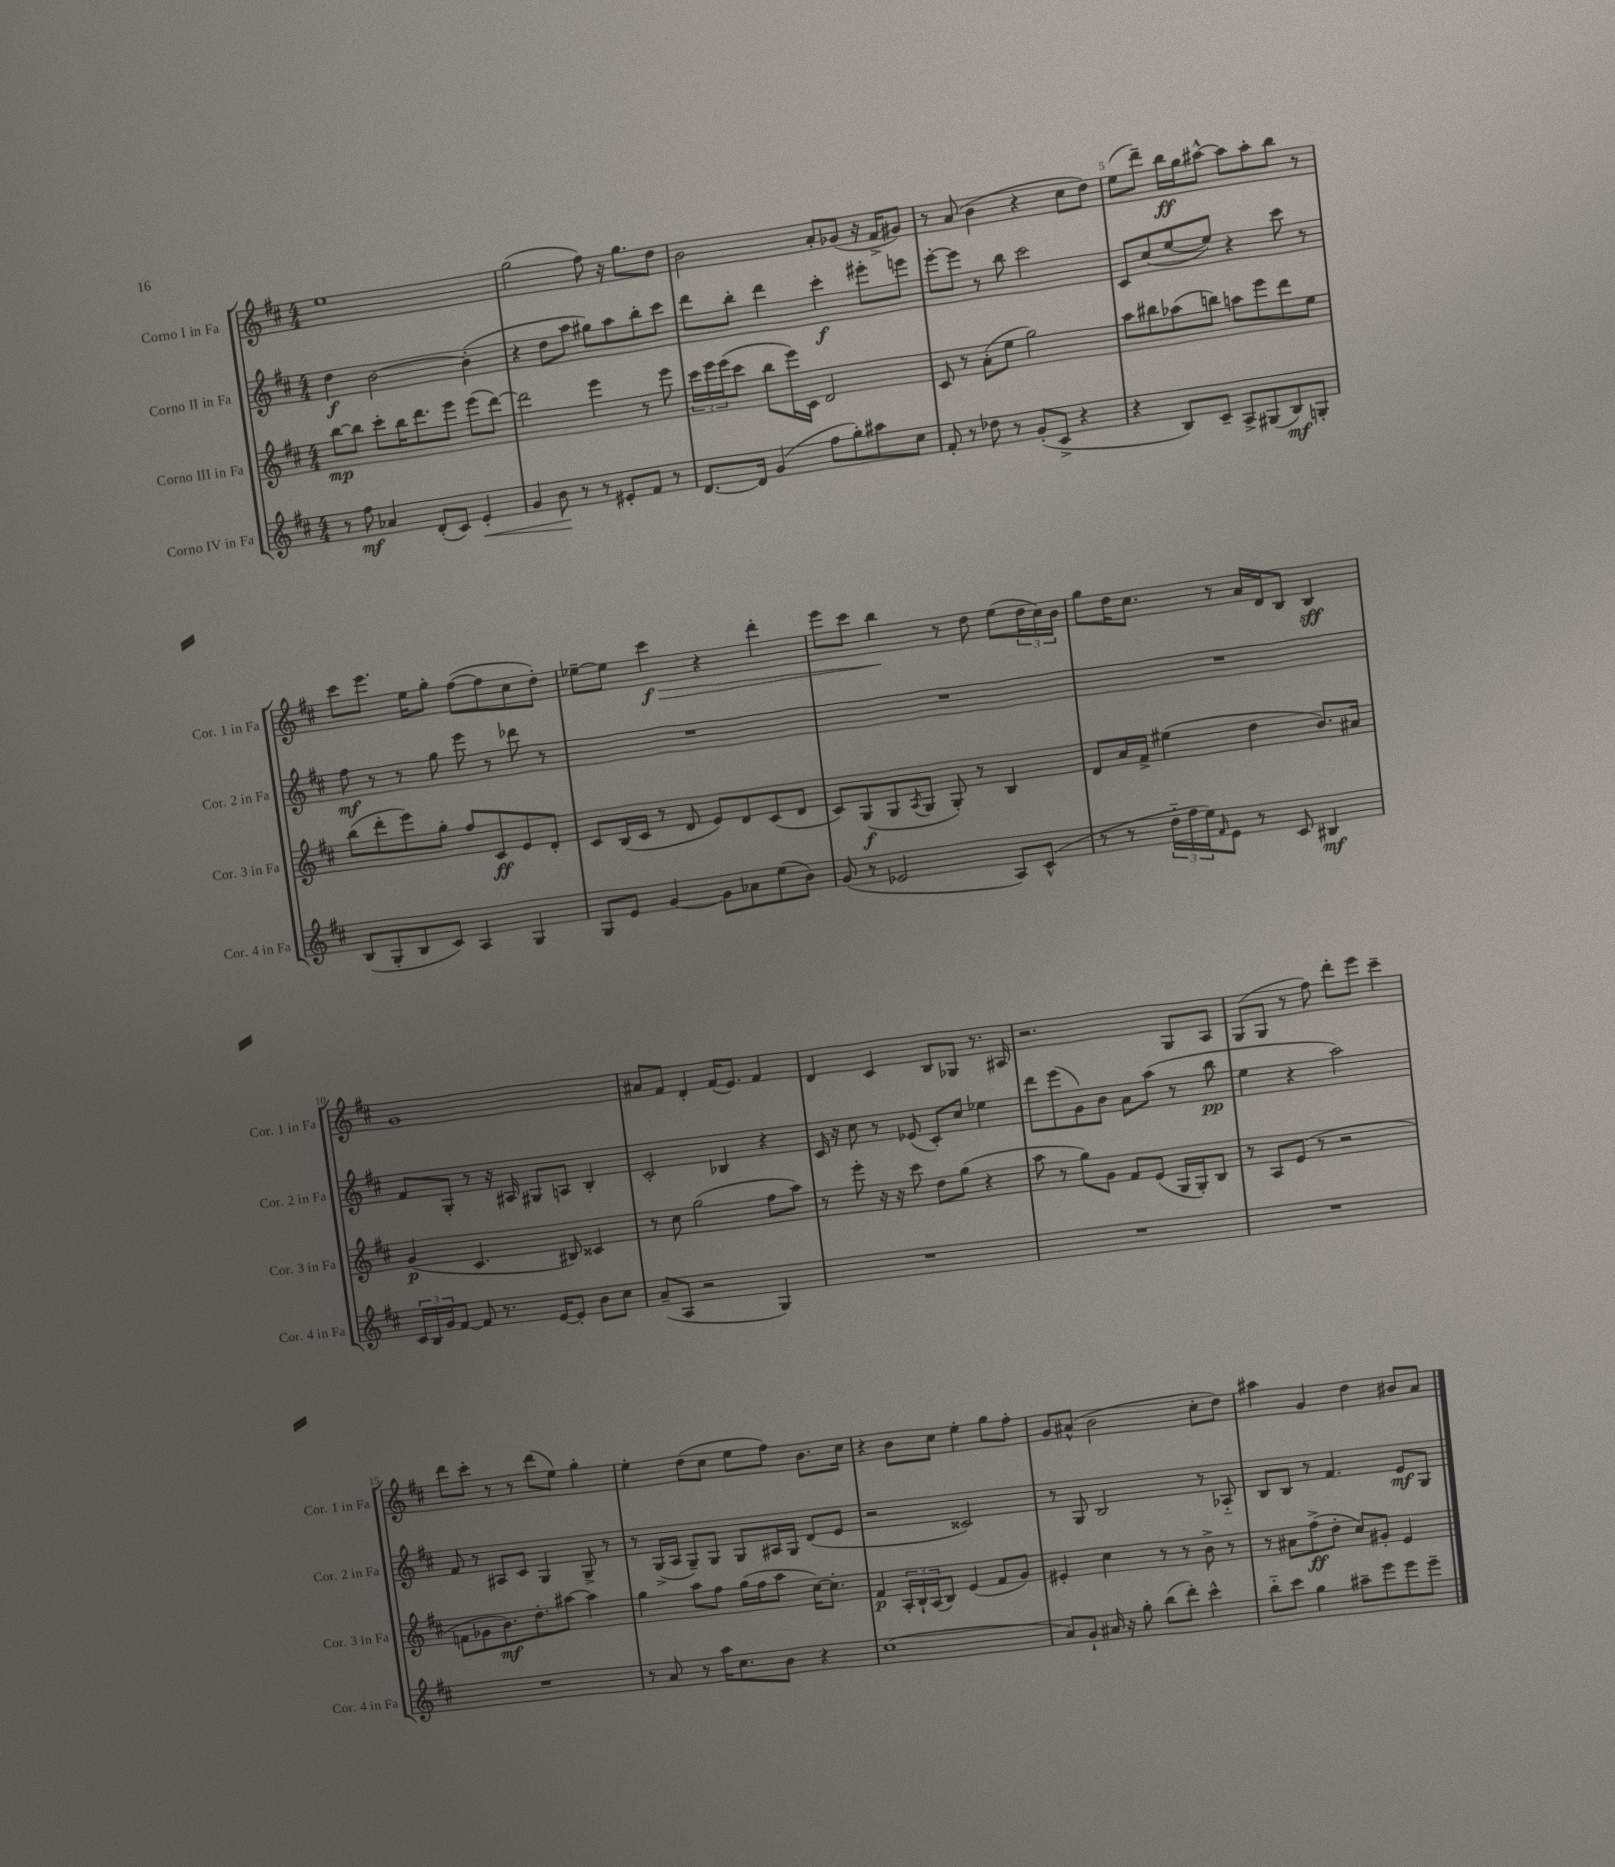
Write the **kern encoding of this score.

**kern	**kern	**kern	**kern
*staff4	*staff3	*staff2	*staff1
*clefG2	*clefG2	*clefG2	*clefG2
*k[f#c#]	*k[f#c#]	*k[f#c#]	*k[f#c#]
*M4/4	*M4/4	*M4/4	*M4/4
8r	[8bb	4dd	1ee
8ff#	8bb]	.	.
4a-	8ccc#'	[2b	.
.	16bb	.	.
.	8.ddd	.	.
(8d'	.	.	.
8c#)	8eee	.	.
4e'	(8eee	(4b']	.
.	[8ddd)	.	.
=	=	=	=
4g	2ddd]	4r	(2gg
8b	.	8dd	.
8r	.	8aa	.
8r	4eee	8gg#)	8ff#)
8e#'	.	8aa	16r
.	.	.	8.gg
8f#	8r	8bb'	.
8r	8eee	8ccc#	8dd
=	=	=	=
[8.d	24ccc#	8ddd	2b
.	24eee	.	.
.	(24eee	.	.
.	8ccc#	8bb'	.
16d]	.	.	.
(4g	8bb	4ddd	.
.	16eee)	.	.
.	16c#	.	.
8ff#	2d	4ccc#'	8a'
8gg')	.	.	(8g-
8aa#	.	8eee#'	16r
.	.	.	16f#^
8cc#	.	8eee	8g#)
=	=	=	=
8f#'	8c#	[8eee'	8r
8r	8r	8eee]	(8a
8dd-	(8a'	8r	4b
8r	8ee	8bb	.
(8g'	2gg)	2ccc#	4r
8c#^	.	.	.
4r	.	.	8cc#
.	.	.	8dd)
=	=	=	=
4r	8aa	8c#	(8ee
.	8bb#	(8cc#	8ddd~)
8B)	(8aa-	[8ee	16bb
.	.	.	16gg
8c#~	8bb)	8ee])	[8aa#^^
8A^	8aa	4r	8aa#]
(8G#	8eee	.	8aa#'
8B)	8ddd	8ccc#	8bb
8G'	8ee	8r	8r
=	=	=	=
(8B	(8bb	8ff#	8ccc#
8G'	8ddd'	8r	8.eee
8B	8eee)	8r	.
.	.	.	16ee
8c#)	8gg'	8gg	8gg'
4A	8ff#	8eee	([8ff#
.	8c#	8r	8ff#]
4G	8e	8ddd-	8cc#
.	8d'	8r	8dd')
=	=	=	=
8G	8c#	1r	[8ee-~
8e	(16B	.	8ee-]
.	16c#	.	.
[4g	8r	.	4ccc#
.	8d	.	.
8g]	8e)	.	4r
8a-	8d	.	.
(8ee	(8c#	.	4ddd'
8b)	8d	.	.
=	=	=	=
(8g	8c#)	1r	8eee
8r	(8G	.	8ccc#
2e-	8G	.	4bb
.	8qA	.	.
.	8G	.	.
.	8G')	.	8r
.	8r	.	8dd
8A)	4B	.	(8ee
(8c#^^	.	.	24dd
.	.	.	24cc#)
.	.	.	24b
=	=	=	=
8r	8d	1r	8gg
8r	16a	.	16dd
.	16f#^	.	8.cc#
24dd'~	(4ee#	.	.
24ff#	.	.	.
24ee)	.	.	.
16qqf#	.	.	.
8e	.	.	8r
8r	4dd	.	16a
.	.	.	16d
8c#	.	.	8B
4B#	8.b)	.	4B
.	16a#	.	.
=	=	=	=
24c#	(4g	8f#	1g
24B	.	.	.
24g	.	.	.
[8f#	.	8G'	.
8f#]	4.c#	8r	.
8.r	.	16r	.
.	.	16A#	.
.	.	8G#	.
[16e	.	.	.
8e']	8B#)	8A	.
8b	4c##	4B'	.
8cc#	.	.	.
=	=	=	=
(8a~	8r	2c#'	8a#
8A	8cc#	.	8f#
2r	(2gg	.	4d'
.	.	4B-	(16f#
.	.	.	8.e)
4G)	8ff#	4r	4f#
.	8aa)	.	.
=	=	=	=
1r	8r	16c#	4d
.	.	16r	.
.	8eee'	8cc#	.
.	16r	8r	4c#
.	16r	.	.
.	8ccc#	(8e-	.
.	8dd	8c#')	8B
.	(8gg	8cc#	8G-
.	4r	4ee-	8.r
.	.	.	16A#
=	=	=	=
1r	8aa	8ddd	2.r
.	8r	(8eee	.
.	8gg)	8g)	.
.	8g	8b	.
.	8f#	8a	.
.	(8e	(8aa	.
.	16G	8r	8G
.	16G')	.	.
.	8B	8bb	8A
=	=	=	=
1r	8r	4ee	(8G
.	8A	.	8G
.	(8e	4r	8r
.	8r	.	8ff#)
.	2r	2aa)	8ddd'
.	.	.	8eee
.	.	.	4ccc#~
=	=	=	=
1r	8f	8f#	8ddd
.	8g-	8r	8ccc#'
.	8.b)	8A#	8r
.	.	8c#	8r
.	8.dd'	.	.
.	.	4G	(8ddd
.	[8aa#	.	8ee)
.	4aa#]	8G^	4gg'
.	.	8r	.
=	=	=	=
8r	4gg	8r	4ee'
8a	.	(16G^	.
.	.	16A	.
8r	8aa	8G~)	(8dd
16aa	8ff#	8G	8cc#
8.cc#	.	.	.
.	(16gg	8G	8ee
.	16ff#	.	.
8b	8aa	16A#	8ff#)
.	.	16G	.
4r	[16cc#)	(8d	8.b
.	8.cc#']	.	.
.	.	8e	.
.	.	.	16cc#
=	=	=	=
(1cc#	4f#	2r	4r
.	24A'	.	8b
.	24B`	.	.
.	(24A	.	.
.	8B)	.	8cc#
.	(4e	2c##)	4ee'
.	8f#	.	8gg
.	8g)	.	8ff#'
=	=	=	=
8a)	4e#'	8r	8g
8g`	.	8G	(8a#^^
16a#	4cc#	2B	2b
16r	.	.	.
8gg'	.	.	.
(8bb	8r	.	.
8ddd')	8r	.	.
4ccc#^^	8b^	8r	8cc#'
.	8r	8A-'~	8dd)
=	=	=	=
8bb'~	8r	8B	4aa#
8ccc#	8a#	8B	.
4gg	(8ff#^	8r	4g
.	8dd'	4.f#	.
8aa#~	8cc#)	.	4dd
8eee	8g#'	.	.
8eee	4e	8e	8b#
8eee~	.	8G	8a
==	==	==	==
*-	*-	*-	*-
